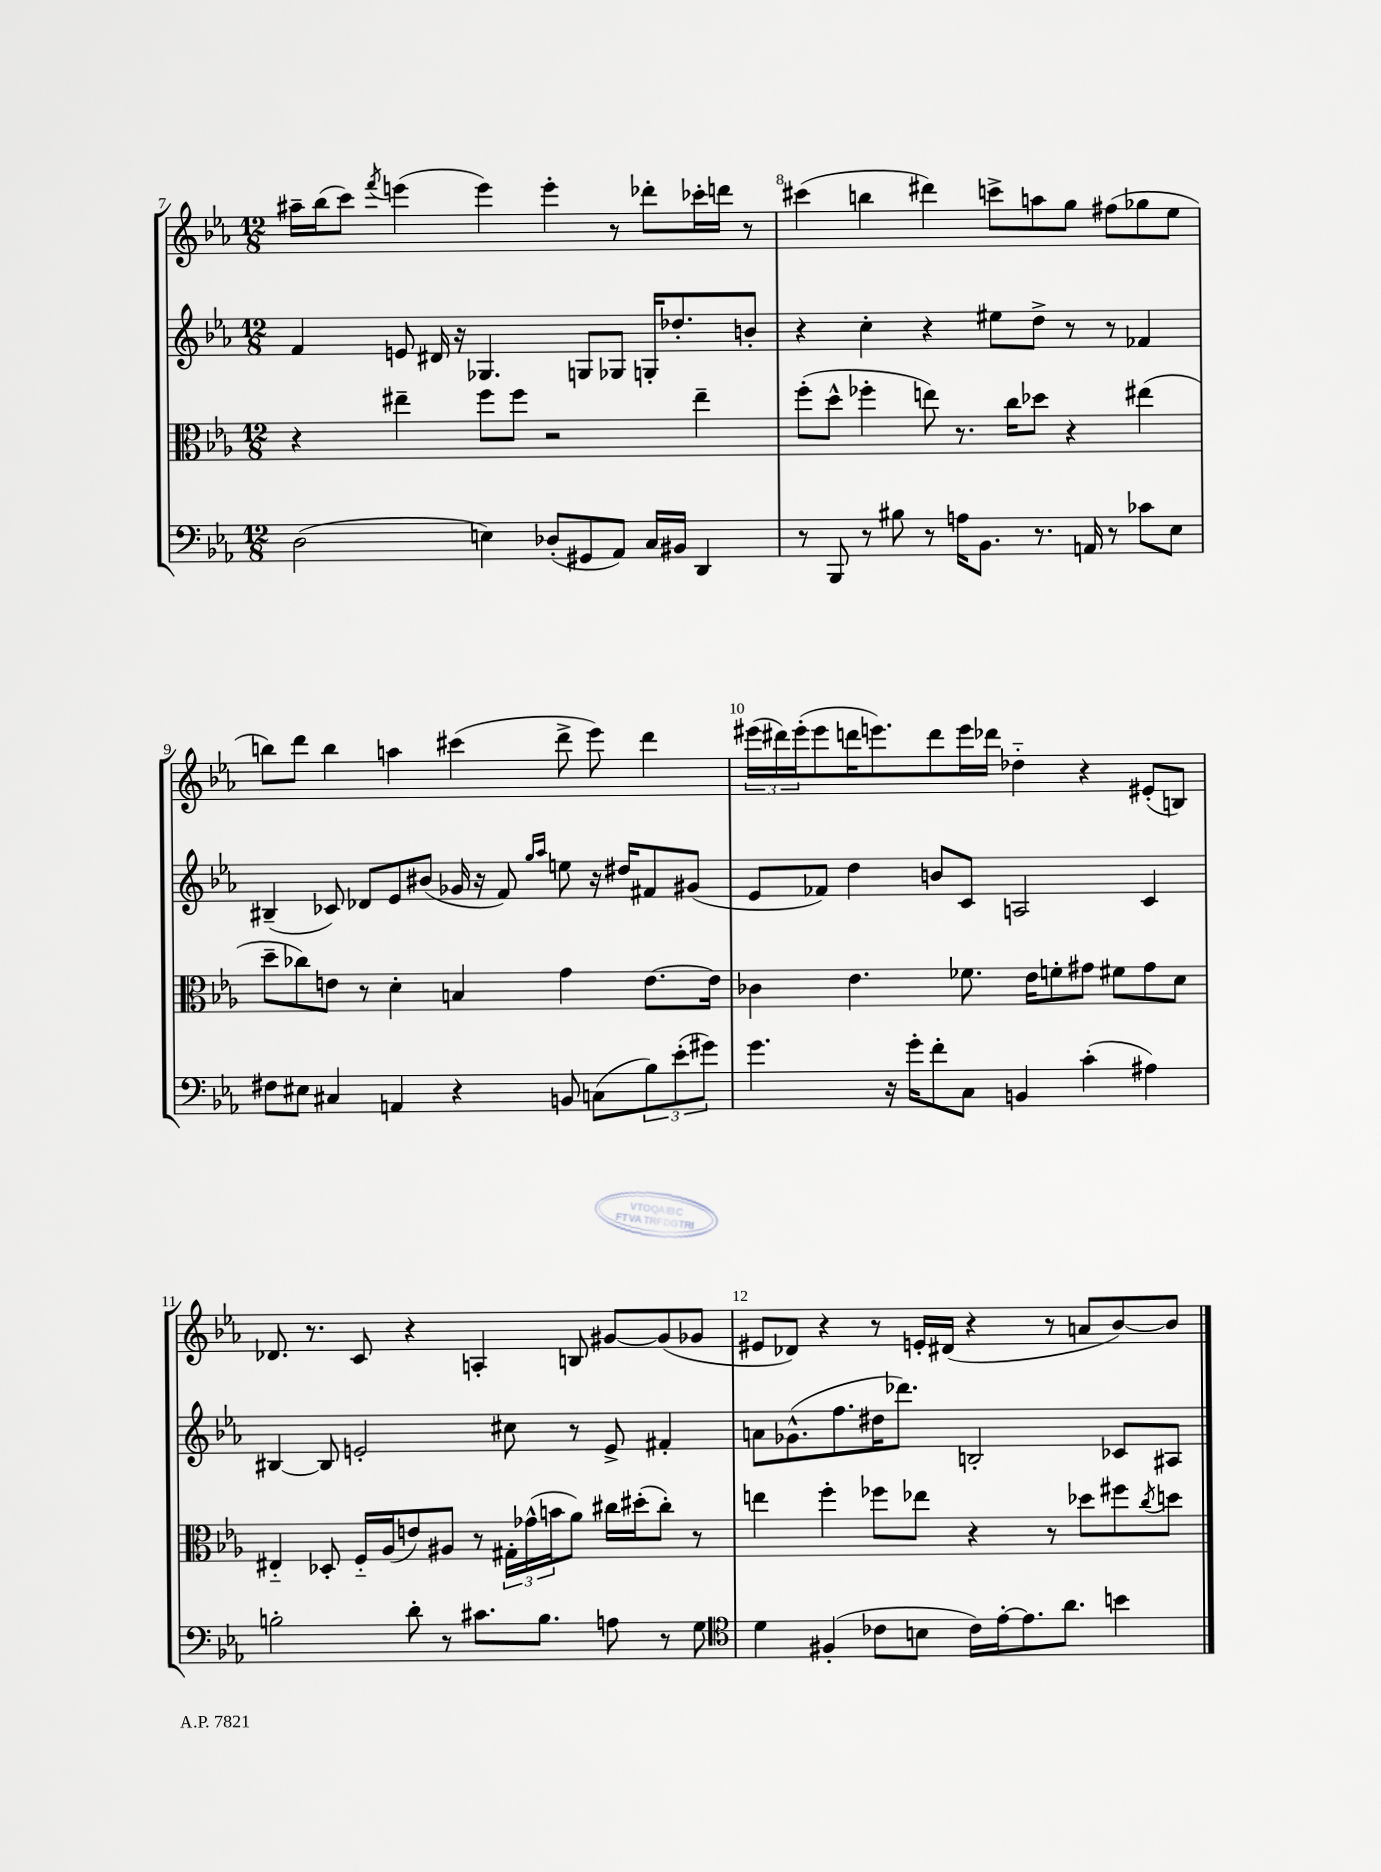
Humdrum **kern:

**kern	**kern	**kern	**kern
*staff4	*staff3	*staff2	*staff1
*clefF4	*clefC3	*clefG2	*clefG2
*k[b-e-a-]	*k[b-e-a-]	*k[b-e-a-]	*k[b-e-a-]
*M12/8	*M12/8	*M12/8	*M12/8
(2D	4r	4f	16aa#~
.	.	.	(16bb-
.	.	.	8ccc)
.	.	.	8qfff
.	4ee#~	8e	(4eee
.	.	16d#	.
.	.	16r	.
4E)	8ff	4.G-	4eee)
.	8ff	.	.
(8D-'	2r	.	4eee'
8GG#	.	8G	.
8AA-)	.	8G-	8r
16C	.	16G'	8ddd-'
16BB#	.	8.dd-'	.
4DD	4ee#~	.	16ccc-'
.	.	.	16ddd
.	.	8b'	8r
=	=	=	=
8r	(8ff'	4r	(4ccc#
8BBB-	8dd^^	.	.
8r	4ff-'	4cc'	4bb
8B#	.	.	.
8r	8ee)	4r	4ddd#)
16A	8.r	.	.
8.BB-	.	.	.
.	.	8ee#	8ccc^
.	16cc	.	.
8.r	8dd-	8dd^	8aa
.	4r	8r	8gg
16AA	.	.	.
8r	.	8r	(8ff#
8c-	(4ee#	4f-	8gg-
8E-	.	.	8ee-
=	=	=	=
8F#	8dd~	(4B#~	8bb)
8E#	8cc-)	.	8ddd
4C#	8e	8c-)	4bb
.	8r	8d-	.
4AA	4d'	8e-	4aa
.	.	(8b#	.
4r	4B	16g-	(4ccc#
.	.	16r	.
.	.	8f)	.
.	.	16qqgg	.
.	.	16qqaa-	.
8BB	4g	8ee	8ddd^
(8C	.	16r	8eee-)
.	.	16dd#	.
12B-)	[8.e	8f#	4ddd
(12e-'	.	.	.
.	.	(8g#	.
12g#)	.	.	.
.	16e]	.	.
=	=	=	=
4.g	4c-	8e-	(24eee#
.	.	.	24ddd#)
.	.	.	(24eee#'
.	.	8f-)	8eee#
.	4.e-	4dd	16ddd
.	.	.	8.eee)
16r	.	.	.
16g'	.	.	.
8f'	.	8b	8ddd
8C	8.f-	8c	16eee
.	.	.	16ddd-
4BB	.	2A	4dd-'~
.	16e-	.	.
.	8f'	.	.
(4c'	8g#	.	4r
.	8f#	.	.
4A#)	8g#	4c	(8e#'
.	8d	.	8B)
=	=	=	=
2B'	4E#'~	[4B#	8.d-
.	.	.	8.r
.	8D-'	8B#]	.
.	16F'~	2e'	8c
.	(16A-	.	.
8d'	8e)	.	4r
8r	8A#	.	.
8.c#	8r	.	4A'
.	24G#'	8cc#	.
.	(24g-^^	.	.
8.B	.	.	.
.	24b	.	.
.	8a-)	8r	8B
8A	16cc#	8e^	[8g#
.	(16dd#'	.	.
8r	8cc#')	4f#'	(8g#]
8G	8r	.	8g-
=	=	=	=
*clefC4	*	*	*
4d	4ee	8a	8e#
.	.	(8.g-^^	8d-)
(4F#'	4ff'	.	4r
.	.	8.ff	.
8c-	8ff-	16dd#	8r
.	.	8.ddd-)	.
8B	8ee-	.	16e'
.	.	.	(16d#
16c-)	4r	2B'	4r
[16e-'	.	.	.
8.e-]	.	.	.
.	8r	.	8r
8.a-	.	.	.
.	8dd-	.	8a
4b	8ff#	8c-	[8b-)
.	8qcc	.	.
.	8dd	8A#	8b-]
==	==	==	==
*-	*-	*-	*-
